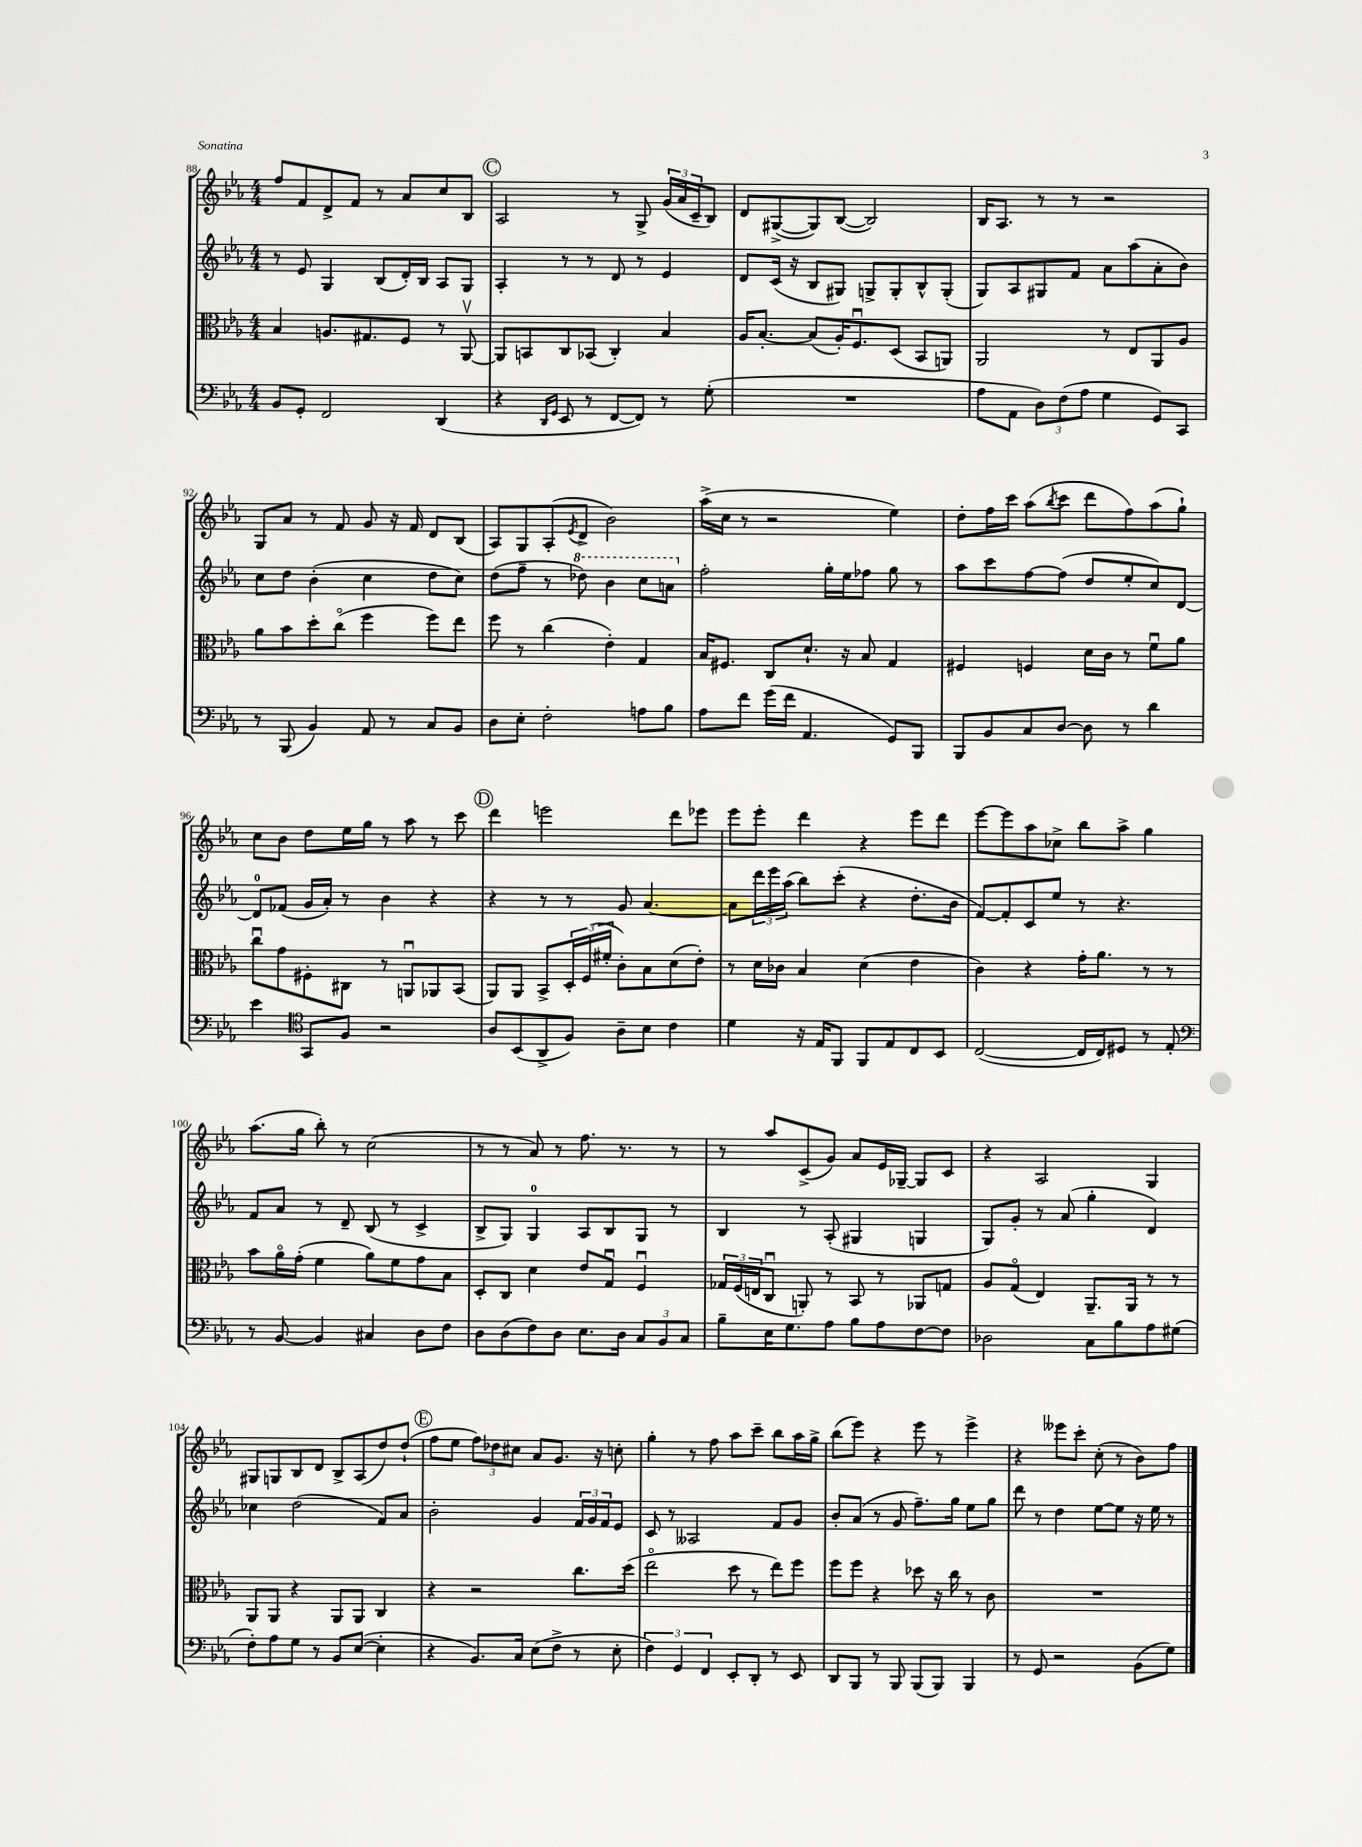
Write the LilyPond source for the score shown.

<<
\new StaffGroup <<
\new Staff = "s0" {
    \clef treble \key ees \major \numericTimeSignature \time 4/4
    f''8 f'8 d'8-> f'8 r8 aes'8 c''8 bes8 |
    \mark \markup { \circle "C" } aes2 r8 g8-> \tuplet 3/2 { g'16( aes'16 c'16-- } bes8) |
    d'8 gis8~->( gis8) bes8~( bes2) |
    bes16 aes8. r8 r8 r2 |
    g8 aes'8 r8 f'8 g'8 r16 f'16 d'8 bes8( |
    aes8) g8 aes8-.( \acciaccatura { ees'8 } d'8-> bes'2) |
    aes''16->( c''16 r8 r2 ees''4) |
    d''8-. f''16 c'''16 aes''8( \acciaccatura { bes''8 } c'''8 d'''8 f''8) aes''8( g''8-!) |
    c''8 bes'8 d''8 ees''16 g''16 r8 aes''8 r8 c'''8 |
    \mark \markup { \circle "D" } d'''4 e'''2 d'''8 ees'''8 |
    ees'''8 ees'''8-. d'''4 r4 ees'''8 d'''8 |
    ees'''8~ ees'''8 aes''8 ces''8-> bes''8 aes''8-> g''4 |
    aes''8.( g''16 bes''8-.) r8 c''2( |
    r8 r8 aes'8) r8 f''8. r8. r8 |
    r8 aes''8 c'8->( g'8) aes'8 ees'16 ges16~-- ges8 c'8 |
    r4 aes2 g4 |
    gis8 g8 bes8 d'8 bes8-> aes8( d''8) d''8-!( |
    \mark \markup { \circle "E" } f''8 ees''8 \tuplet 3/2 { f''8) des''8 cis''8 } aes'8 g'8. r16 c''8-. |
    g''4-. r8 f''8 aes''8 c'''8-- bes''8 aes''16 g''16-> |
    bes''8( ees'''8) r4 ees'''8 r8 ees'''4-> |
    r4 eeses'''8 c'''8-. c''8-.( r8 bes'8) f''8 \bar "|." |
}
\new Staff = "s1" {
    \clef treble \key ees \major \numericTimeSignature \time 4/4
    r8 ees'8 g4 bes8( d'16-.) bes16 aes8 g8 |
    \mark \markup { \circle "C" } aes4-. r8 r8 d'8 r8 ees'4 |
    d'8 c'16( r16 bes8 gis8) g8-> g8-. bes8-^ g8-.( |
    g8) aes8 gis8 f'8 aes'8 aes''8( aes'8-. bes'8) |
    c''8 d''8 bes'4-.( c''4 d''8 c''8) |
    d''8( f''8-- r8 \ottava #1 des'''8) bes''4 c'''8 a''8 \ottava #0 |
    f''2-. g''16-. ees''16 fes''8 g''8 r8 |
    aes''8 c'''8 f''8~ f''8( d''8 ees''8-. c''8) d'8~ |
    d'8-0 fes'8( g'16 aes'16-.) r8 bes'4 r4 |
    \mark \markup { \circle "D" } r4 r8 r8 g'8 aes'4.~ |
    aes'8 \tuplet 3/2 { d'''16 ees'''16 aes''16( } bes''8) c'''8-.( r4 d''8.-. bes'16 |
    f'8~) f'8-. c'8 ees''8 r8 r4. |
    f'8 aes'8 r8 d'8-- bes8( r8 c'4-> |
    bes8-> g8) g4-0 aes8 bes8 g8 r8 |
    bes4 r8 aes8-.( gis4 g4 |
    g8) g'8-. r8 aes'8( g''4-. d'4) |
    ces''4 d''2( f'8) aes'8 |
    \mark \markup { \circle "E" } bes'2-. g'4 \tuplet 3/2 { f'16 g'16 f'16 } ees'8 |
    c'8 r8 aeses2 f'8 g'8 |
    bes'8-. aes'8( r8 g'8 f''8.--) g''16 ees''8 g''8 |
    d'''8 r8 d''4 ees''8~ ees''8 r16 ees''16 r8 \bar "|." |
}
\new Staff = "s2" {
    \clef alto \key ees \major \numericTimeSignature \time 4/4
    bes4 a8. gis8. f8 r8 aes,8~\upbow |
    \mark \markup { \circle "C" } aes,8 b,8 c8 bes,8( c4-.) bes4 |
    aes16 bes8.~-. bes8( aes16-.) f8.\downbow d8( bes,8 a,8) |
    aes,2 r8 ees8 aes,8 aes8 |
    aes'8 bes'8 d''8-. c''8\flageolet( f''4 f''8) ees''8 |
    f''8 r8 c''4( ees'4-.) g4 |
    bes16 fis8. c8 d'8.-! r16 bes8 g4 |
    fis4 f4 d'16 c'16 r8 f'8\downbow aes'8 |
    c''8\downbow g'8 fis8-. cis8 r8 a,8\downbow aes,8 bes,8( |
    \mark \markup { \circle "D" } aes,8) aes,8 bes,8-> \tuplet 3/2 { d16-. f16( fis'16-. } c'8-.) bes8 d'8( ees'8-.) |
    r8 d'16 ces'16 bes4 d'4( ees'4 |
    c'4) r4 g'16-. aes'8. r8 r8 |
    bes'8 aes'16\flageolet g'16-.( f'4 aes'8) f'8 g'8 bes8 |
    d8-. c8 d'4 ees'8 g8\downbow f4\downbow |
    \tuplet 3/2 { ges16 f16( e16 } c8\downbow a,8-.) r8 bes,8 r8 aes,8 g8 |
    aes8 g8\flageolet( ees4) aes,8.-- aes,16 r8 r8 |
    aes,8 aes,8 r4 aes,8 aes,8 c4 |
    \mark \markup { \circle "E" } r4 r2 c''8. d''16( |
    ees''2\flageolet d''8 r8 ees''8) f''8 |
    f''8 f''8 r4 des''8 r16 c''16 r8 c'8 |
    R1 \bar "|." |
}
\new Staff = "s3" {
    \clef bass \key ees \major \numericTimeSignature \time 4/4
    bes,8 g,8-. f,2 d,4( |
    \mark \markup { \circle "C" } r4 \grace { d,16 g,16 } ees,8 r8 f,8~ f,8) r8 g8-.( |
    R1 |
    aes8 aes,8 \tuplet 3/2 { d8) f8( aes8 } g4 g,8) c,8 |
    r8 bes,,8( bes,4) aes,8 r8 c8 bes,8 |
    d8 ees8-. f2-. a8 bes8 |
    aes8 f'8 g'16( f'16 aes,4. g,8) bes,,8 |
    bes,,8 bes,8 c8 d8~ d8 r8 d'4 |
    ees'4 \clef tenor g,8 f8 r2 |
    \mark \markup { \circle "D" } aes8 bes,8( aes,8-> f8) aes8-- bes8 c'4 |
    d'4 r16 ees16 f,8 f,8 ees8 c8 bes,8 |
    c2~( c16 c16) dis8 r8 ees8-. |
    \clef bass r8 bes,8~ bes,4 cis4 d8 f8 |
    d8 d8( f8) d8 ees8. d16 \tuplet 3/2 { c8 bes,8 c8 } |
    bes8-- ees16 g8. aes8 bes8 aes8 f8~ f8 |
    des2 c8 bes8 aes8 gis8( |
    f8-.) aes8 g8 r8 bes,8 ees8~( ees4-. |
    \mark \markup { \circle "E" } r4 bes,8.) c16 ees8( f8-> r8 ees8-. |
    \tuplet 3/2 { f4) g,4 f,4 } ees,8-. d,8-. r8 ees,8 |
    d,8 bes,,8 r8 bes,,8 bes,,8( bes,,8) bes,,4 |
    r8 g,8 r2 bes,8( g8) \bar "|." |
}
>>
>>
\layout { \context { \Score currentBarNumber = #88 } }
